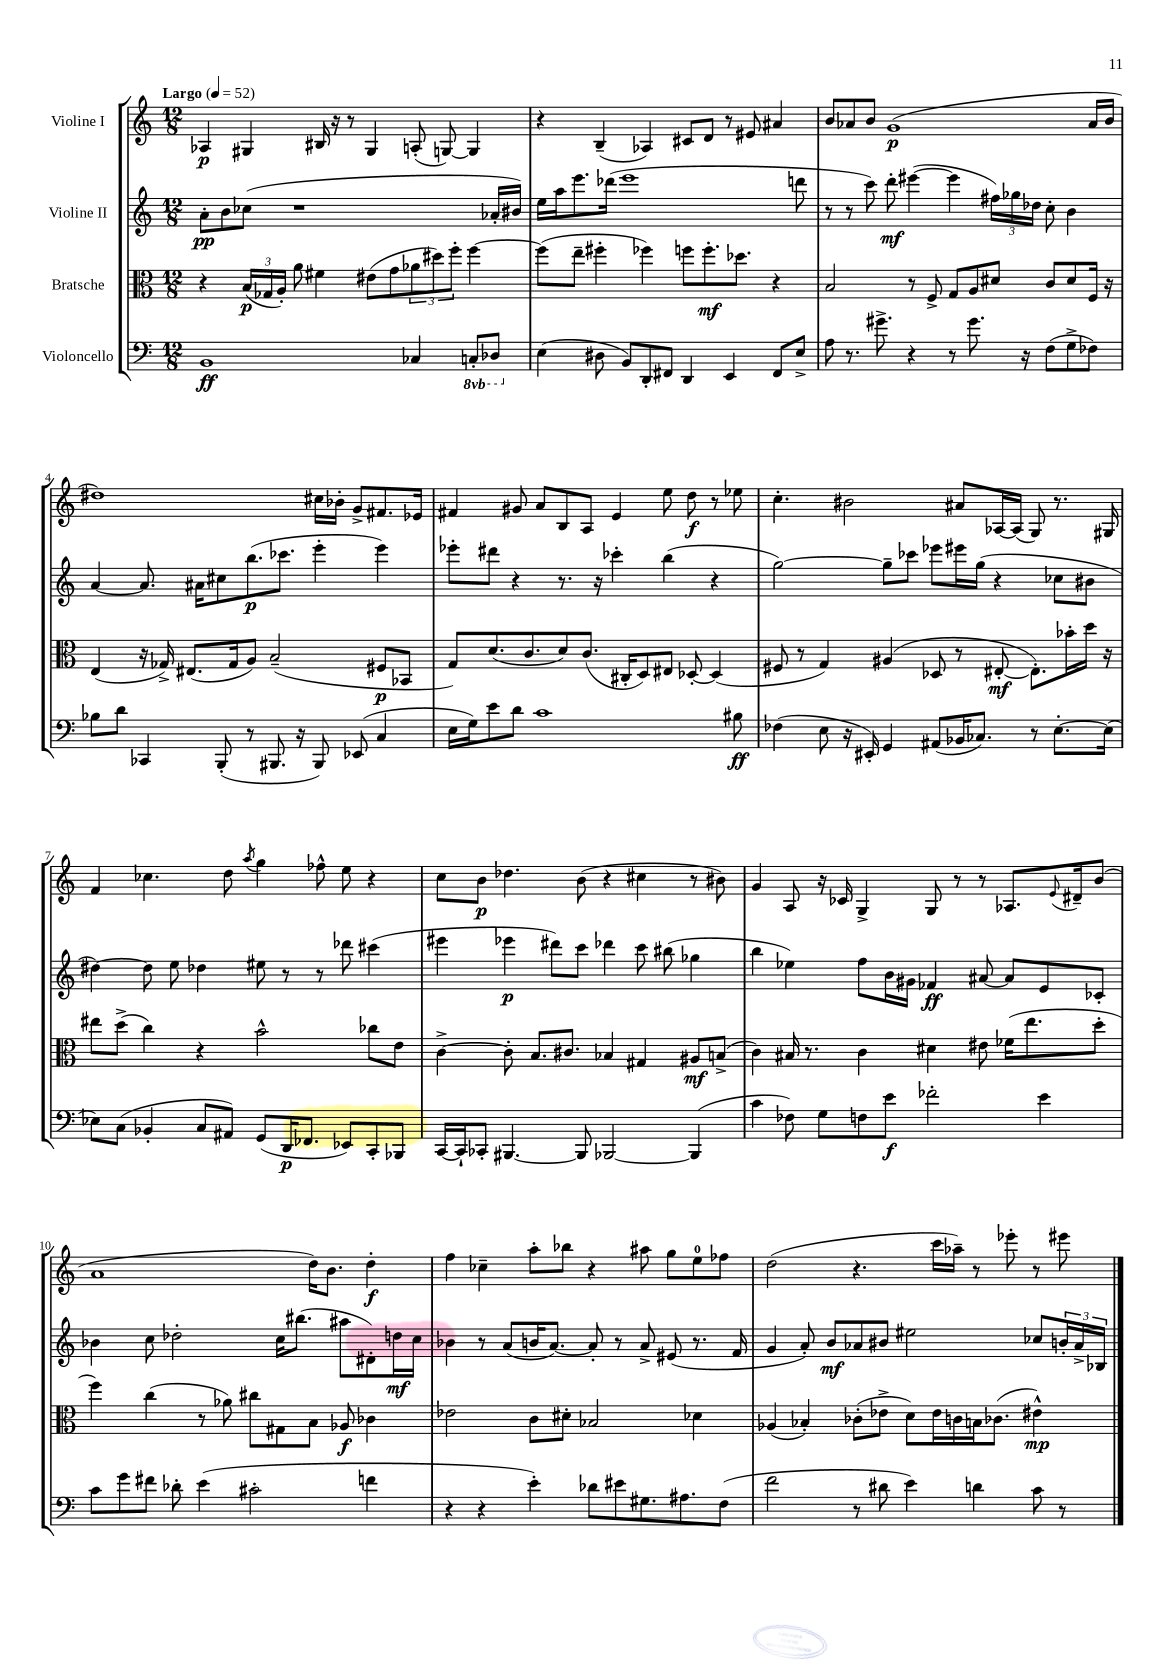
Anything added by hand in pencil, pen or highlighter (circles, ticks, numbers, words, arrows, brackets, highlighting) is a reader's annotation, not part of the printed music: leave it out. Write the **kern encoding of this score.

**kern	**dynam	**kern	**dynam	**kern	**dynam	**kern	**dynam
*part4	*part4	*part3	*part3	*part2	*part2	*part1	*part1
*staff4	*staff4	*staff3	*staff3	*staff2	*staff2	*staff1	*staff1
*I"Violoncello	*	*I"Bratsche	*	*I"Violine II	*	*I"Violine I	*
*clefF4	*	*clefC3	*	*clefG2	*	*clefG2	*
*k[]	*	*k[]	*	*k[]	*	*k[]	*
*M12/8	*	*M12/8	*	*M12/8	*	*M12/8	*
*MM52	*	*MM52	*	*MM52	*	*MM52	*
=1	=1	=1	=1	=1	=1	=1	=1
!	!	!	!	!	!	!LO:TX:a:B:t=Largo	!
1BB	ff	4r	.	8a'\L	pp	4A-X/	p
.	.	.	.	8b\	.	.	.
.	.	(24B/LL	p	(8cc-X\J	.	4G#X/	.
.	.	24G-X/	.	.	.	.	.
.	.	24A'/JJ)	.	.	.	.	.
.	.	8a\	.	1r	.	.	.
.	.	4f#X\	.	.	.	16B#X/	.
.	.	.	.	.	.	16r	.
.	.	.	.	.	.	8r	.
.	.	(8e#X\L	.	.	.	4G#/	.
.	.	8g\	.	.	.	.	.
4C-X/	.	12a-X\	.	.	.	(8An'/	.
.	.	12dd#X\)	.	.	.	.	.
.	.	.	.	.	.	[8Gn/)	.
.	.	12ff'\J	.	.	.	.	.
*8ba	*	*	*	*	*	*	*
8CCn'/L	.	[4ff\	.	.	.	4G/]	.
8DD-X/J	.	.	.	16a-X'/LL	.	.	.
.	.	.	.	16b#X/JJ)	.	.	.
=2	=2	=2	=2	=2	=2	=2	=2
*X8ba	*	*	*	*	*	*	*
(4E\	.	(8ff\L]	.	16ee\LL	.	4r	.
.	.	.	.	16aa\J	.	.	.
.	.	8ee~\J	.	8.eee\	.	.	.
8D#X\	.	4ff#X'\	.	.	.	(4B~/	.
.	.	.	.	(16ddd-X\Jk	.	.	.
8BB/L)	.	.	.	1eee	.	.	.
8DD'/	.	4ff-X\)	.	.	.	4A-X/)	.
8FF#X/J	.	.	.	.	.	.	.
4DD/	.	8ffn\L	.	.	.	8c#X/L	.
.	.	8.ff'\	mf	.	.	8d/J	.
4EE/	.	.	.	.	.	8r	.
.	.	8.dd-X\J	.	.	.	.	.
.	.	.	.	.	.	8e#X/	.
8FF#/L	.	4r	.	.	.	4a#X/	.
8E^/J	.	.	.	8dddn\	.	.	.
=3	=3	=3	=3	=3	=3	=3	=3
8A\	.	2B/	.	8r	.	8b/L	.
8.r	.	.	.	8r	.	8a-X/	.
.	.	.	.	8ccc\)	.	8b/J	.
8.g#X^\	.	.	.	.	.	.	.
.	.	.	.	8ddd'\	mf	(1g	p
4r	.	8r	.	([4eee#X\	.	.	.
.	.	8F^/	.	.	.	.	.
8r	.	8G/L	.	4eee#\]	.	.	.
8.g#\	.	8A/	.	.	.	.	.
.	.	8d#X/J	.	24ff#X\LL)	.	.	.
.	.	.	.	24gg-X\	.	.	.
16r	.	.	.	.	.	.	.
.	.	.	.	24dd-X\JJ	.	.	.
(8F\L	.	8c/L	.	8cc'\	.	.	.
8G^\	.	8d#/	.	4b\	.	.	.
8F-X\J)	.	16F/Jk	.	.	.	16a-/LL	.
.	.	16r	.	.	.	16b/JJ	.
!!LO:LB:g=z
=4	=4	=4	=4	=4	=4	=4	=4
8B-X\L	.	(4E/	.	[4a/	.	1dd#X)	.
8d\J	.	.	.	.	.	.	.
4CC-X/	.	16r	.	8.a/]	.	.	.
.	.	16G-X^/)	.	.	.	.	.
.	.	(8.E#X/L	.	.	.	.	.
.	.	.	.	16a#X\KL	.	.	.
(8BBB'/	.	.	.	8cc#X\	.	.	.
.	.	16G-/k	.	.	.	.	.
8r	.	8A/J)	.	(8.bb\	p	.	.
8.BBB#X/	.	(2B~/	.	.	.	.	.
.	.	.	.	8.ccc-X\J	.	.	.
16r	.	.	.	.	.	.	.
8BBB#/)	.	.	.	4eee'\	.	16cc#X\LL	.
.	.	.	.	.	.	16b-X'\JJ	.
(8EE-X/	.	.	.	.	.	8g^/L	.
4C/	.	8F#X/L	p	4eee\)	.	8.f#X/	.
.	.	8BB-X/J	.	.	.	.	.
.	.	.	.	.	.	16e-X/Jk	.
=5	=5	=5	=5	=5	=5	=5	=5
16E\LL	.	8G/L)	.	8eee-X'\L	.	4f#X/	.
16G\J)	.	.	.	.	.	.	.
8e\	.	(8.d/	.	8ddd#X\J	.	.	.
8d\J	.	.	.	4r	.	8g#X/	.
.	.	8.c/	.	.	.	.	.
1c	.	.	.	.	.	8a/L	.
.	.	8d/)	.	8.r	.	8B/	.
.	.	(8.c/J	.	.	.	8A/J	.
.	.	.	.	16r	.	.	.
.	.	.	.	4ccc-X'\	.	4e/	.
.	.	16C#X'/KL	.	.	.	.	.
.	.	8D/)	.	.	.	.	.
.	.	8E#X/J	.	(4bb\	.	8ee\	.
.	.	[8D-X'/	.	.	.	8dd\	f
.	.	(4D-/]	.	4r	.	8r	.
8B#X\	ff	.	.	.	.	8ee-X\	.
=6	=6	=6	=6	=6	=6	=6	=6
(4F-X\	.	8F#X/	.	[2gg\)	.	4.cc'\	.
.	.	8r	.	.	.	.	.
8E\	.	4G/)	.	.	.	.	.
16r	.	.	.	.	.	2b#X\	.
16EE#X'/)	.	.	.	.	.	.	.
4GG/	.	(4A#X/	.	8gg~\L]	.	.	.
.	.	.	.	8ccc-X\J	.	.	.
(8AA#X/L	.	8D-X/	.	8eee-X\L	.	.	.
16BB-X/K	.	8r	.	16eee#X\L	.	8a#X/L	.
8.C-X/J)	.	.	.	(16gg\JJ	.	.	.
.	.	[8E#X'/	mf	4r	.	[16A-X/L	.
.	.	.	.	.	.	(16A-/JJ]	.
8r	.	8.E#'\L])	.	.	.	8G/)	.
[8.E'\L	.	.	.	8cc-X\L	.	8.r	.
.	.	16b-X'\L	.	.	.	.	.
.	.	16dd\JJ	.	8b#X\J	.	.	.
(16E\Jk]	.	16r	.	.	.	16G#X/	.
!!LO:LB:g=z
=7	=7	=7	=7	=7	=7	=7	=7
8E-X\L)	.	8ee#X\L	.	[4dd#X\)	.	4f/	.
(8C\J	.	(8dd^\J	.	.	.	.	.
4BB-X'/	.	4cc\)	.	8dd#\]	.	4.cc-X\	.
.	.	.	.	8ee\	.	.	.
8C/L	.	4r	.	4dd-X\	.	.	.
8AA#X/J)	.	.	.	.	.	8dd\	.
.	.	.	.	.	.	8qaa/	.
(8GG/L	.	2b^^\	.	8ee#X\	.	4gg\	.
16DD/K	p	.	.	8r	.	.	.
8.FF-X/J	.	.	.	.	.	.	.
.	.	.	.	8r	.	8ff-X^^\	.
8EE-X/L)	.	.	.	8ddd-X\	.	8ee\	.
8CC'/	.	8cc-X\L	.	(4ccc#X\	.	4r	.
8BBB-X/J	.	8e\J	.	.	.	.	.
=8	=8	=8	=8	=8	=8	=8	=8
[16CC/LL	.	[4c^\	.	4eee#X\	.	8cc\L	.
16CC`/J]	.	.	.	.	.	.	.
8CC-X'/J	.	.	.	.	.	8b\J	p
[4.BBB#X/	.	8c'\]	.	4eee-X\	p	4.dd-X\	.
.	.	8.B/L	.	.	.	.	.
.	.	.	.	8ddd#X\L)	.	.	.
.	.	8.c#X/J	.	.	.	.	.
8BBB#/]	.	.	.	8ccc\J	.	(8b\	.
[2BBB-X/	.	4B-X/	.	4ddd-X\	.	4r	.
.	.	4G#X/	.	8ccc\	.	4cc#X\	.
.	.	.	.	(8bb#X\	.	.	.
(4BBB-/]	.	8A#X/L	mf	4gg-X\	.	8r	.
.	.	(8Bn^/J	.	.	.	8b#X\)	.
=9	=9	=9	=9	=9	=9	=9	=9
4c\	.	4c\)	.	4bb\	.	4g/	.
8F-X\)	.	16B#X/	.	4ee-X\)	.	8A/	.
.	.	8.r	.	.	.	.	.
8G\L	.	.	.	.	.	16r	.
.	.	.	.	.	.	16c-X/	.
8Fn\	.	4c\	.	8ff\L	.	4G^/	.
8e\J	f	.	.	16b\L	.	.	.
.	.	.	.	16g#X\JJ	.	.	.
2f-X'\	.	4d#X\	.	4f-X/	ff	8G/	.
.	.	.	.	.	.	8r	.
.	.	8e#X\	.	[8a#X/	.	8r	.
.	.	(16f-X\KL	.	8a#/L]	.	8.A-X/L	.
.	.	8.ee\	.	.	.	.	.
4e\	.	.	.	8e/	.	.	.
.	.	.	.	.	.	8qqe/	.
.	.	.	.	.	.	16d#X~/k	.
.	.	8dd'\J	.	8c-X'/J	.	(8b/J	.
!!LO:LB:g=z
=10	=10	=10	=10	=10	=10	=10	=10
8c\L	.	4ff\)	.	4b-X\	.	1a	.
8g\	.	.	.	.	.	.	.
8f#X\J	.	(4cc\	.	8cc\	.	.	.
8d-X'\	.	.	.	2dd-X'\	.	.	.
(4e\	.	8r	.	.	.	.	.
.	.	8a-X\)	.	.	.	.	.
2c#X'\	.	8cc#X\L	.	.	.	.	.
.	.	8G#X\	.	16cc\KL	.	.	.
.	.	.	.	(8.bb#X\J	.	.	.
.	.	8B\J	.	.	.	16dd\KL)	.
.	.	.	.	.	.	8.b\J	.
.	.	8A-X/	f	8aa#X\L	.	.	.
4fn\	.	4c-X\	.	8d#X'\)	.	4dd'\	f
.	.	.	.	16ddn\L	mf	.	.
.	.	.	.	16cc\JJ	.	.	.
=11	=11	=11	=11	=11	=11	=11	=11
4r	.	2e-X\	.	4b-X\	.	4ff\	.
4r	.	.	.	8r	.	4cc-X~\	.
.	.	.	.	(8a/L	.	.	.
4e'\)	.	8c\L	.	16bn/K	.	8aa'\L	.
.	.	.	.	[8.a/J)	.	.	.
.	.	8d#X'\J	.	.	.	8bb-X\J	.
8d-X\L	.	2B-X/	.	8a'/]	.	4r	.
8e#X\	.	.	.	8r	.	.	.
8.G#X\	.	.	.	8a^/	.	8aa#X\	.
.	.	.	.	(8e#X/	.	8gg\L	.
8.A#X\	.	.	.	.	.	.	.
.	.	4d-X\	.	8.r	.	8ee\	.
(8F\J	.	.	.	.	.	8ff-X\J	.
.	.	.	.	16f/	.	.	.
=12	=12	=12	=12	=12	=12	=12	=12
2f\	.	(4A-X/	.	4g/	.	(2dd\	.
.	.	4B-X'/)	.	8a'/)	.	.	.
.	.	.	.	8b/L	mf	.	.
8r	.	(8c-X'\L	.	8a-X/	.	4.r	.
8d#X\	.	8e-X^\J	.	8b#X/J	.	.	.
4e\)	.	8d\L)	.	2ee#X\	.	.	.
.	.	16e-\L	.	.	.	16ccc\LL	.
.	.	16cn\	.	.	.	16aa-X~\JJ)	.
4dn\	.	16Bn\J	.	.	.	8r	.
.	.	(8.c-X\J	.	.	.	.	.
.	.	.	.	.	.	8eee-X'\	.
8c\	.	4e#X^^\)	mp	8cc-X/L	.	8r	.
8r	.	.	.	24bn'/L	.	8eee#X\	.
.	.	.	.	24a-^/	.	.	.
.	.	.	.	24B-X/JJ	.	.	.
==	==	==	==	==	==	==	==
*-	*-	*-	*-	*-	*-	*-	*-
